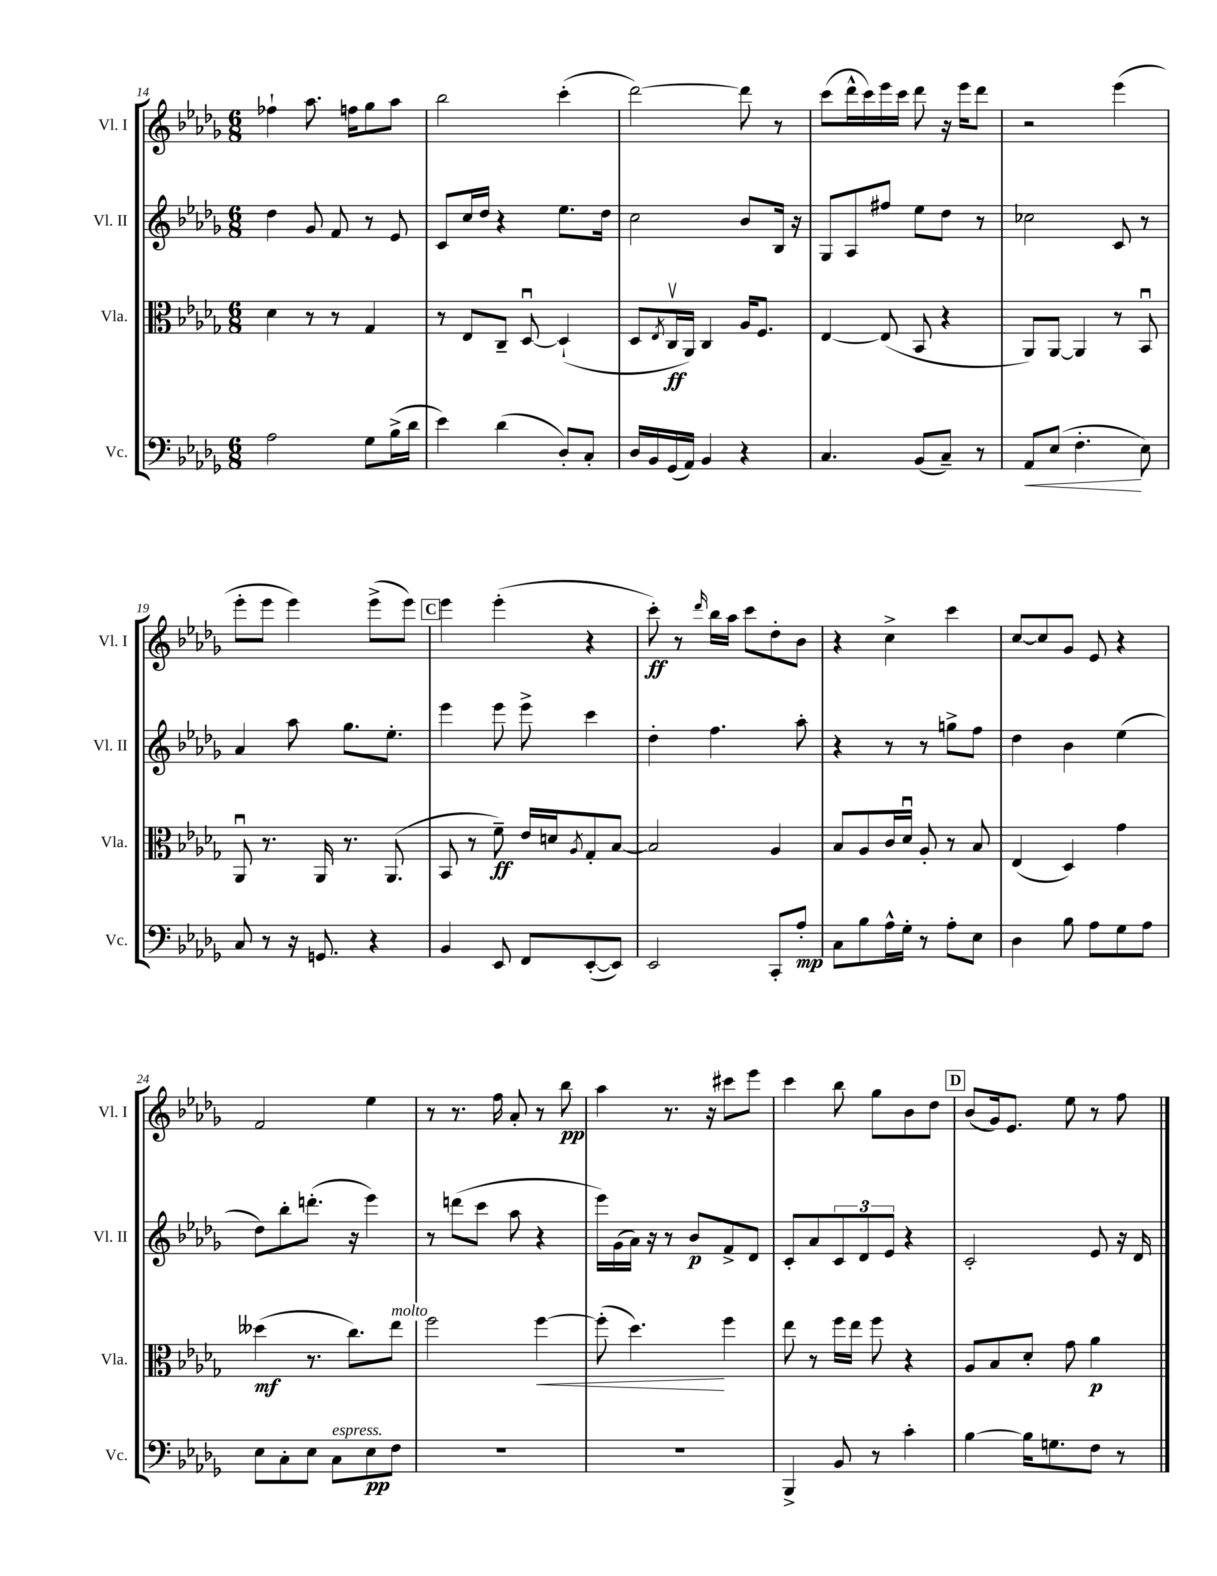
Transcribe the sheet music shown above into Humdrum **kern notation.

**kern	**kern	**kern	**kern
*staff4	*staff3	*staff2	*staff1
*clefF4	*clefC3	*clefG2	*clefG2
*k[b-e-a-d-g-]	*k[b-e-a-d-g-]	*k[b-e-a-d-g-]	*k[b-e-a-d-g-]
*M6/8	*M6/8	*M6/8	*M6/8
2A-	4d-	4dd-	4ff-`
.	8r	8g-	8.aa-
.	8r	8f	.
.	.	.	16ff
8G-	4G-	8r	8gg-
(16B-^	.	8e-	8aa-
16d-	.	.	.
=	=	=	=
4e-)	8r	8c	2bb-
.	8E-	16cc	.
.	.	16dd-	.
(4d-	8C~	4r	.
.	[8D-u	.	.
8D-')	(4D-`]	8.ee-	(4ccc'
8C'	.	.	.
.	.	16dd-	.
=	=	=	=
16D-	8D-	2cc	[2ddd-)
16BB-	.	.	.
.	8qE-	.	.
(16GG-	16Cv	.	.
16AA-)	16AA-)	.	.
4BB-	4C	.	.
4r	16A-	8b-	8ddd-]
.	8.F	.	.
.	.	16B-	8r
.	.	16r	.
=	=	=	=
4.C	[4E-	8G-	(8ccc
.	.	8A-	16ddd-^^
.	.	.	16ccc)
.	(8E-]	8ff#	16eee-
.	.	.	16ccc
(8BB-	8BB-	8ee-	8ddd-
8C~)	4r	8dd-	16r
.	.	.	16eee-
8r	.	8r	8ddd-
=	=	=	=
8AA-	8AA-)	2cc-	2r
(8E-	[8AA-	.	.
4.F'	4AA-]	.	.
.	8r	8c	(4eee-
8E-)	8BB-u	8r	.
=	=	=	=
8C	8AA-u	4a-	8eee-'
8r	8.r	.	8eee-
16r	.	8aa-	4eee-)
8.GG	16AA-	.	.
.	8.r	8.gg-	.
4r	.	.	(8eee-^
.	(8.AA-	8.ee-'	.
.	.	.	8eee-)
=	=	=	=
4BB-	8BB-	4eee-	4eee-
.	8r	.	.
8EE-	8f~)	8eee-	(4eee-'
8FF	16e-	8eee-^	.
.	16d	.	.
.	8qA-	.	.
([8EE-'	8G-'	4ccc	4r
8EE-])	[8B-	.	.
=	=	=	=
2EE-	2B-]	4dd-'	8ccc')
.	.	.	8r
.	.	.	16qqddd-
.	.	4.ff	16bb-
.	.	.	16aa-
.	.	.	8ccc
8CC'	4A-	.	8dd-'
8A-'	.	8aa-'	8b-
=	=	=	=
8C	8B-	4r	4r
8B-	8A-	.	.
16A-^^	16c	8r	4cc^
16G-'	16d-u	.	.
8r	8A-'	8r	.
8A-'	8r	8gg^	4ccc
8E-	8B-	8ff	.
=	=	=	=
4D-	(4E-	4dd-	[8cc
.	.	.	8cc]
8B-	4D-)	4b-	8g-
8A-	.	.	8e-
8G-	4g-	(4ee-	4r
8A-	.	.	.
=	=	=	=
8E-	(4dd--	8dd-)	2f
8C'	.	8bb-'	.
8E-	8.r	(8.ddd'	.
8C	.	.	.
.	8.cc)	16r	.
8E-	.	4eee-)	4ee-
8F	8ee-	.	.
=	=	=	=
2.r	2ff	8r	8r
.	.	(8ddd	8.r
.	.	8ccc	.
.	.	.	16ff
.	.	8aa-	8a-'
.	[4ff	4r	8r
.	.	.	8bb-
=	=	=	=
2.r	(8ff']	16eee-)	4aa-
.	.	(16g-	.
.	4.dd-)	16a-)	.
.	.	16r	.
.	.	8r	8.r
.	.	8b-	.
.	.	.	16r
.	4ff	8f^	8ccc#
.	.	8d-	8eee-
=	=	=	=
4BBB-^	8ee-	8c'	4ccc
.	8r	8a-	.
8BB-	16ff	12c	8bb-
.	16ee-	.	.
.	.	12d-	.
8r	8ff	.	8gg-
.	.	12e-	.
4c'	4r	4r	8b-
.	.	.	8dd-
=	=	=	=
[4B-	8A-	2c'	(8b-
.	8B-	.	16g-)
.	.	.	8.e-
16B-]	8d-'	.	.
8.G	.	.	.
.	8g-	.	8ee-
8F	4a-	8e-	8r
8r	.	16r	8ff
.	.	16d-	.
==	==	==	==
*-	*-	*-	*-
